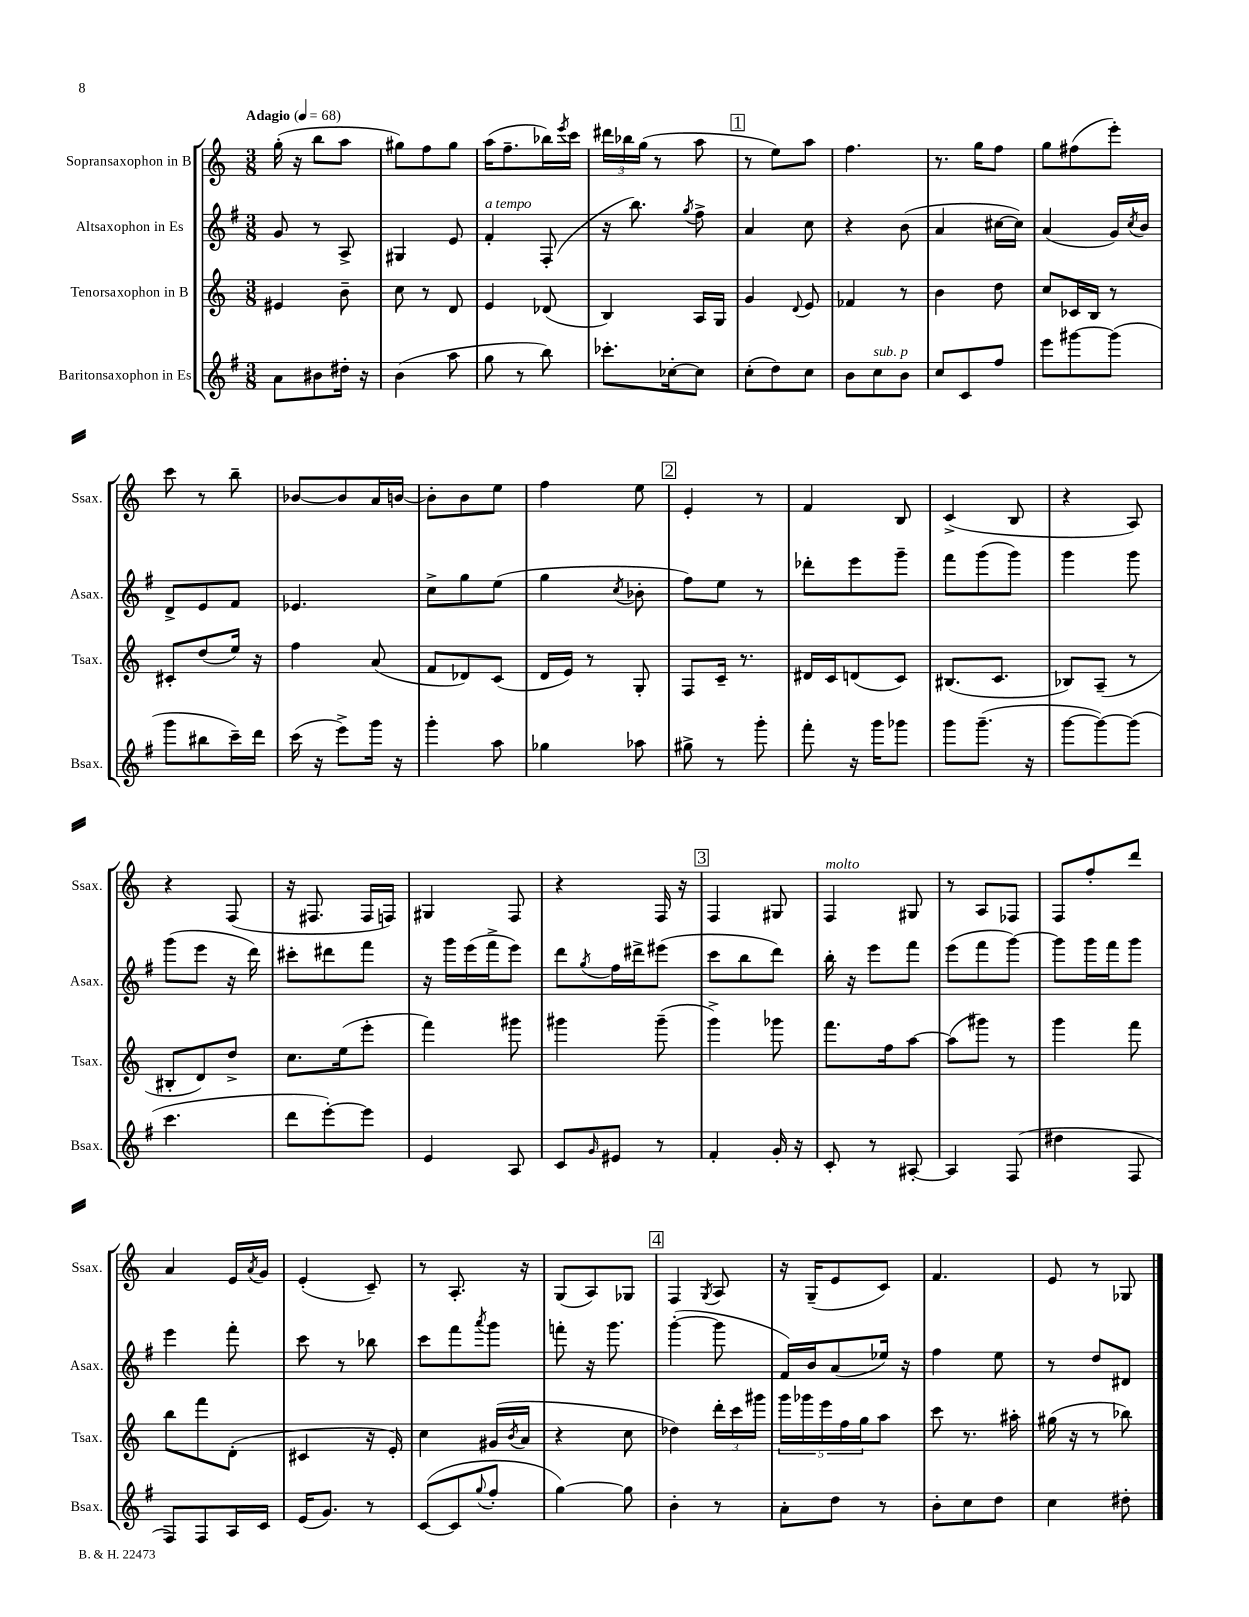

**kern	**kern	**kern	**kern
*staff4	*staff3	*staff2	*staff1
*clefG2	*clefG2	*clefG2	*clefG2
*k[f#]	*k[]	*k[f#]	*k[]
*M3/8	*M3/8	*M3/8	*M3/8
*MM68	*MM68	*MM68	*MM68
8a	4e#	8g	(16gg'
.	.	.	16r
8b#	.	8r	8bb
16dd#'	8b~	8A^	8aa
16r	.	.	.
=	=	=	=
(4b	8cc	4G#	8gg#)
.	8r	.	8ff
8aa	8d	8e	8gg#
=	=	=	=
8gg	4e	4f#'	(16aa
.	.	.	8.ff~
8r	.	.	.
8bb)	(8d-	(8F#'	16bb-)
.	.	.	8qeee
.	.	.	16ccc
=	=	=	=
8.ccc-'	4B)	16r	24ddd#
.	.	.	24bb-
.	.	8.bb)	.
.	.	.	(24gg
.	.	.	8r
[16cc-'	.	.	.
.	.	8qgg	.
8cc-]	16A	8ff#^	8aa
.	16G	.	.
=	=	=	=
(8cc'	4g	4a	8r
8dd)	.	.	8ee)
.	8qqd	.	.
8cc	8e	8cc	8aa
=	=	=	=
8b	4f-	4r	4.ff
8cc	.	.	.
8b	8r	(8b	.
=	=	=	=
8cc	4b	4a	8.r
8c	.	.	.
.	.	.	16gg
8ff#	8dd	[16cc#	8ff
.	.	16cc#])	.
=	=	=	=
8eee	8cc	(4a	8gg
[8ggg#	16c-	.	(8ff#
.	16B	.	.
(8ggg#]	8r	16g)	8eee')
.	.	8qcc	.
.	.	16b	.
=	=	=	=
8ggg	8c#'	8d^	8ccc
8bb#	(8dd	8e	8r
16ccc~)	16ee)	8f#	8bb~
16ddd	16r	.	.
=	=	=	=
(16ccc	4ff	4.e-	[8b-
16r	.	.	.
8eee^)	.	.	8b-]
16ggg	(8a	.	16a
16r	.	.	[16b
=	=	=	=
4ggg'	8f	8cc^	8b']
.	8d-)	8gg	8b
8aa	(8c	(8ee	8ee
=	=	=	=
4gg-	16d	4gg	4ff
.	16e)	.	.
.	8r	.	.
.	.	8qcc	.
8aa-	8G'	8b-'	8ee
=	=	=	=
8gg#^	8F	8ff#)	4e'
8r	16c~	8ee	.
.	8.r	.	.
8ggg'	.	8r	8r
=	=	=	=
8fff#'	16d#	8ddd-'	4f
.	16c	.	.
16r	(8d	8eee	.
16ggg	.	.	.
8ggg-	8c)	8ggg~	8B
=	=	=	=
8ggg	(8.B#	8fff#	(4c^
(8.ggg~	.	(8ggg	.
.	8.c	.	.
.	.	8ggg)	8B
16r	.	.	.
=	=	=	=
[8ggg	8B-)	4ggg	4r
8ggg_)	(8A~	.	.
(8ggg]	8r	8ggg	8A)
=	=	=	=
4.ccc	8B#'	(8ggg	4r
.	8d)	8eee	.
.	8dd^	16r	(8F
.	.	16ddd)	.
=	=	=	=
8ddd	8.cc	8ccc#'	16r
.	.	.	8.F#
[8eee')	.	8ddd#	.
.	(16ee	.	.
8eee]	8eee'	8fff#	16F#
.	.	.	16F)
=	=	=	=
4e	4fff)	16r	4G#
.	.	16ggg	.
.	.	(16eee	.
.	.	16fff#^	.
8A	8ggg#	8eee)	8F
=	=	=	=
8c	4ggg#	8ddd	4r
16qqg	.	8qgg	.
8e#	.	16ff#	.
.	.	16ddd#^	.
8r	(8ggg#~	(8eee#	16F
.	.	.	16r
=	=	=	=
4f#'	4ggg^)	8ccc	4F
.	.	8bb	.
16g'	8ggg-	8ddd)	8G#
16r	.	.	.
=	=	=	=
8c'	8.fff	16bb'	4F
.	.	16r	.
8r	.	8eee	.
.	16ff	.	.
[8A#'	[8aa	8fff#	8G#
=	=	=	=
4A#]	(8aa]	(8eee	8r
.	8ggg#)	8fff#	8A
(8F#	8r	[8ggg)	8F-
=	=	=	=
4dd#	4ggg	8ggg]	8F
.	.	16ggg	8ff'
.	.	16fff#	.
8F#	8fff	8ggg	8ddd
=	=	=	=
8F#)	8bb	4eee	4a
8F#	8fff	.	.
16A	(8d'	8fff#'	16e
.	.	.	8qa
16c	.	.	16g
=	=	=	=
(16e	4c#	8ccc	(4e'
8.g)	.	.	.
.	.	8r	.
8r	16r	8bb-	8c~)
.	16e')	.	.
=	=	=	=
([8c	4cc	8ccc	8r
8c]	.	8fff#	8.A'
8qqgg	.	8qaaa	.
8ff#'	(16g#	8ggg	.
.	8qb	.	.
.	16a	.	16r
=	=	=	=
[4gg)	4r	8fff'	(8G
.	.	16r	8A)
.	.	8.ggg	.
8gg]	8cc	.	8G-
=	=	=	=
4b'	4dd-)	([4ggg'	4F
.	.	.	8qG
8r	24ddd'	8ggg]	8A
.	24ccc	.	.
.	24ggg#	.	.
=	=	=	=
8a'	20ggg	16f#)	16r
.	20ggg-	.	.
.	.	16b	(16G~
.	20eee	.	.
8dd	.	(8a	8e
.	20ff	.	.
.	20gg	.	.
8r	8aa	16ee-)	8c)
.	.	16r	.
=	=	=	=
8b'	8ccc	4ff#	4.f
8cc	8.r	.	.
8dd	.	8ee	.
.	16aa#'	.	.
=	=	=	=
4cc	(16gg#	8r	8e
.	16r	.	.
.	8r	8dd	8r
8dd#'	8bb-)	8d#	8G-
==	==	==	==
*-	*-	*-	*-
